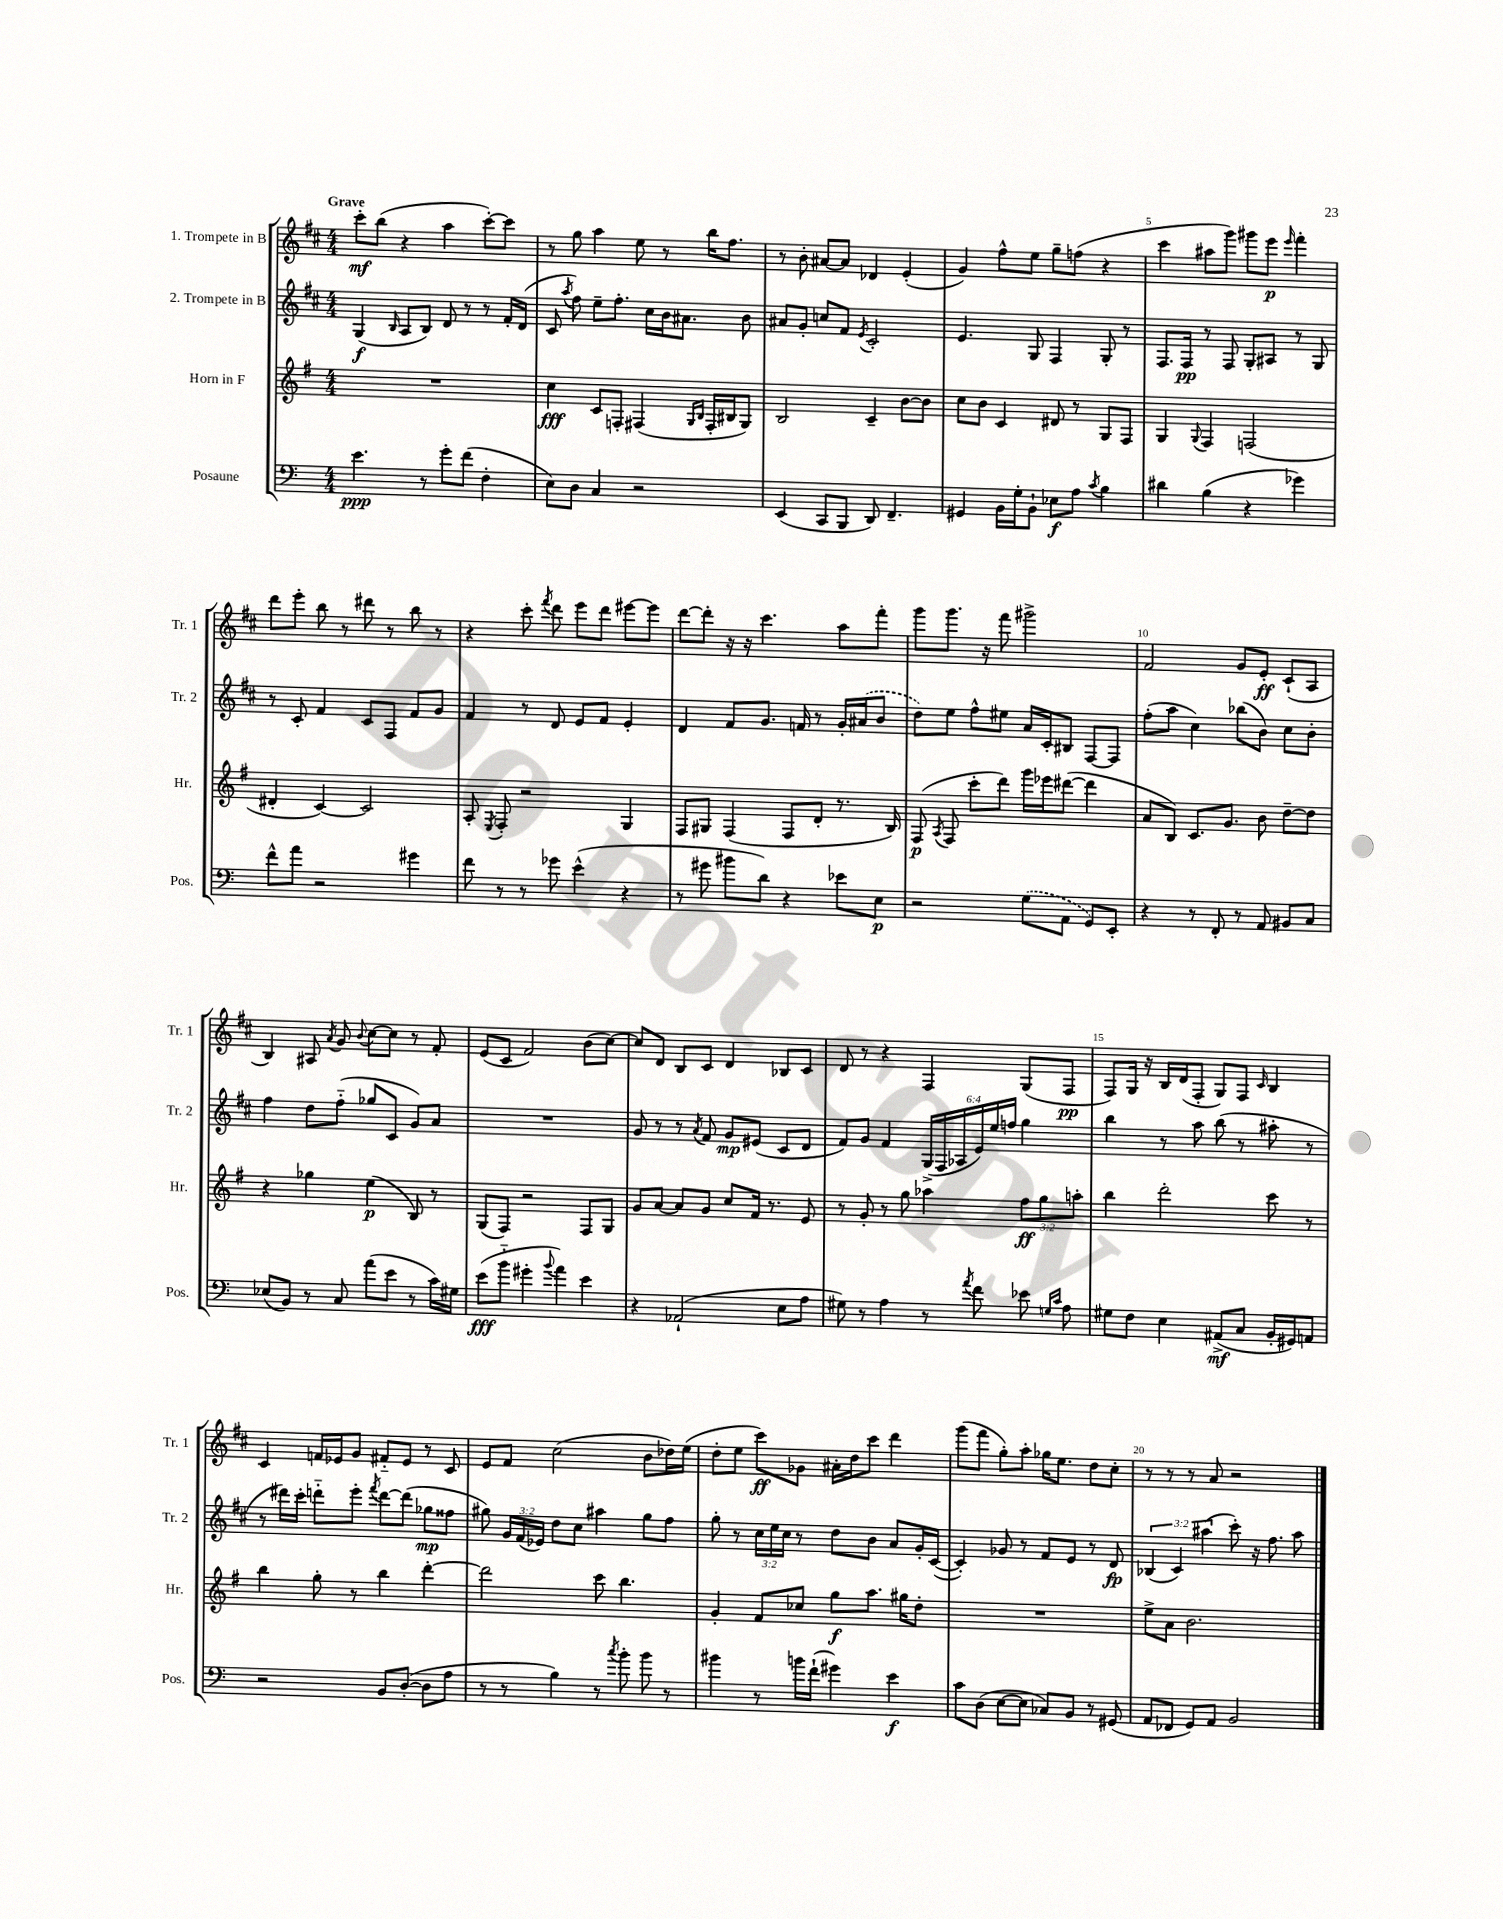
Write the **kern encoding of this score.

**kern	**kern	**kern	**kern
*staff4	*staff3	*staff2	*staff1
*clefF4	*clefG2	*clefG2	*clefG2
*k[]	*k[f#]	*k[f#c#]	*k[f#c#]
*M4/4	*M4/4	*M4/4	*M4/4
4.e	1r	(4G	8ccc#'
.	.	.	(8bb
.	.	16qqB	.
.	.	8A	4r
8r	.	8B)	.
8g'	.	8d	4aa
(8f	.	8r	.
4F'	.	8r	[8ccc#')
.	.	16f#'	8ccc#]
.	.	(16d	.
=	=	=	=
8E)	4cc	8c#	8r
.	.	8qaa	.
8D	.	8ff#)	8gg
4C	8c	8ee~	4aa
.	8F'	8.ff#'	.
2r	(4F#	.	8ee
.	.	16cc#	.
.	.	16b	8r
.	.	8.a#	.
.	16qqG	.	.
.	16qqB	.	.
.	16F#'	.	16bb
.	16B#	.	8.ff#
.	8G)	8b	.
=	=	=	=
(4EE	2B	8a#	8r
.	.	8g'	8b'
8CC	.	8cc	[8a#
8BBB	.	8f#	8a#]
.	.	8qe	.
8DD)	4c~	2c#'	4d-
4.FF~	.	.	.
.	[8b	.	(4e'
.	8b]	.	.
=	=	=	=
4GG#	8cc	4.e	4g)
.	8b	.	.
16BB	4c	.	8ff#^^
16G'	.	.	.
8BB`	.	8G	8ee
8E-	8d#	4F#	8gg~
8A	8r	.	(8ff
8qc	.	.	.
4B	8G	8G'	4r
.	8F#	8r	.
=	=	=	=
4d#	4G	8.F#	4ccc#
.	.	16F#	.
.	8qqG	.	.
(4B	4F#	8r	8aa#
.	.	8F#	8ggg)
4r	(2F	8G'	8ggg#
.	.	8A#	8eee
.	.	.	16qqeee
4g-)	.	8r	4fff#'
.	.	8G	.
=	=	=	=
8f^^	4d#'	8r	8ddd
8a	.	8c#'	8eee'
2r	[4c)	4f#	8bb
.	.	.	8r
.	2c]	8c#	8ddd#
.	.	8F#	8r
4g#	.	8f#	8bb
.	.	8g	8r
=	=	=	=
8f	8A'	4f#	4r
.	8qE	.	.
8r	8F#'	.	.
8r	2r	8r	8ccc#'
.	.	.	8qfff#
8g-	.	8d	8ddd
(4e^^	.	8e	8eee
.	.	8f#	8ddd
4r	4G	4e'	[8eee#
.	.	.	8eee#]
=	=	=	=
8r	8F#	4d	[8ddd
8g#	8G#	.	8ddd']
8b#	(4F#	8f#	16r
.	.	.	16r
8d)	.	8.g	4.ccc#
4r	8F#	.	.
.	.	16f	.
.	8d'	8r	.
8e-	8.r	16g'	8aa
.	.	(16a#	.
8E	.	8b	8fff#'
.	16B)	.	.
=	=	=	=
2r	(8F#	8dd)	8ggg
.	8qA	.	.
.	8F#	8ee	8.ggg
.	8ccc'	8ff#^^	.
.	.	.	16r
.	8ddd)	8ee#	8fff#
(8G	16ggg	16a	2ggg#^
.	16eee-	16c#'	.
8AA	([8ddd#	8B#	.
8GG)	4ddd#]	[8F#	.
8EE'	.	8F#]	.
=	=	=	=
4r	8a	(8ff#'	2f#
.	8B)	8aa	.
8r	8.c	4cc#)	.
8FF'	.	.	.
.	8.g	.	.
8r	.	(8bb-	8g
8AA	8b	8b)	8e'
8BB#	[8dd~	8cc#	(8c#`
8C	8dd]	8b'	8A
=	=	=	=
(8E-	4r	4ff#	4B)
8BB)	.	.	.
8r	4gg-	8dd	8A#
.	.	.	8qa
8C	.	(8ff#'~	8g
.	.	.	8qqb
(8a	(4ee	8gg-	[8cc#
8e	.	8c#	8cc#]
8r	8B)	8g)	8r
16c)	8r	8a	8f#'
16G#	.	.	.
=	=	=	=
(8e	(8G	1r	(8e
8b'~	8F#)	.	8c#
4g#'	2r	.	2f#)
8qqb	.	.	.
4a)	.	.	.
4e	8F#	.	(8b
.	8G	.	[8cc#)
=	=	=	=
4r	8g	8g	8cc#]
.	[8a	8r	8d
(2AA-`	8a]	8r	8B
.	.	8qa	.
.	8g	8f#	8c#
.	8cc	8g	4d
.	16f#	(8e#	.
.	8.r	.	.
8E	.	8c#	8B-
8A	8e	8d	8c#
=	=	=	=
8G#)	8r	8f#)	8d
8r	8g'	8g	8r
4A	8r	4f#	4r
.	8gg	.	.
8r	4aa-	(24G^	4F#
.	.	24F#	.
.	.	24A-	.
8qa	.	.	.
8f	.	24e)	.
.	.	24ee	.
.	.	24ff	.
8e-	12ff#	4gg	(8G
.	12gg	.	.
16qqG	.	.	.
16qqc	.	.	.
8A	.	.	8F#
.	12aa'	.	.
=	=	=	=
8G#	4bb	4bb	8F#)
8F	.	.	16G
.	.	.	16r
4E	2ddd'	8r	16B
.	.	.	(16d
.	.	8aa	8F#'
(8AA#^	.	(8bb	8G)
8C	.	8r	8F#
.	.	.	16qqc#
16BB'	8ccc	8aa#'	4B
16GG#)	.	.	.
8AA	8r	8r	.
=	=	=	=
2r	4bb	8r	4c#
.	.	16ddd#)	.
.	.	16ccc#'	.
.	8gg'	8ddd'~	16f
.	.	.	16e-
.	8r	8eee'	8g
.	.	8qfff#	.
8BB	4bb	[8ddd	8f#'~
([8D'	.	(8ddd]	8e-
8D]	[4ddd'	8gg-	8r
8A	.	8ff##	8c#
=	=	=	=
8r	2ddd]	8gg#)	8e
8r	.	24g	8f#
.	.	(24f#	.
.	.	24e-)	.
4B)	.	8dd	(2cc#
.	.	8cc#	.
8r	8ccc	4aa#	.
8qcc	.	.	.
8b'	4.bb	.	.
8b	.	8gg#	8b
8r	.	8ff#	16dd-)
.	.	.	(16ee
=	=	=	=
4b#	4g'	8gg'	8dd'
.	.	8r	8ee
8r	8f#	24cc#	8ccc#)
.	.	24ee	.
.	.	24cc#	.
16b	8cc-	8r	8g-
(16f`	.	.	.
4g#)	8gg	8dd	16a#'
.	.	.	16dd
.	8.aa	8b	8ccc#
4e	.	8a	4ddd
.	16gg#	.	.
.	8dd'	16g'	.
.	.	([16c#	.
=	=	=	=
8c	1r	4c#'])	(8ggg
(8D	.	.	8fff#
[8E	.	8g-	8gg')
8E]	.	8r	8aa'
8C-)	.	8f#	16gg-
.	.	.	8.ee
8BB	.	8e	.
8r	.	8r	8dd
(8GG#	.	8d	8cc#'
=	=	=	=
8AA	8ee^	(6B-	8r
8FF-	8a	.	8r
.	.	6c#)	.
8GG)	2.b	.	8r
.	.	(6aa#	.
8AA	.	.	8a
2BB	.	8ccc#')	2r
.	.	16r	.
.	.	8.ff#	.
.	.	8aa#	.
==	==	==	==
*-	*-	*-	*-
